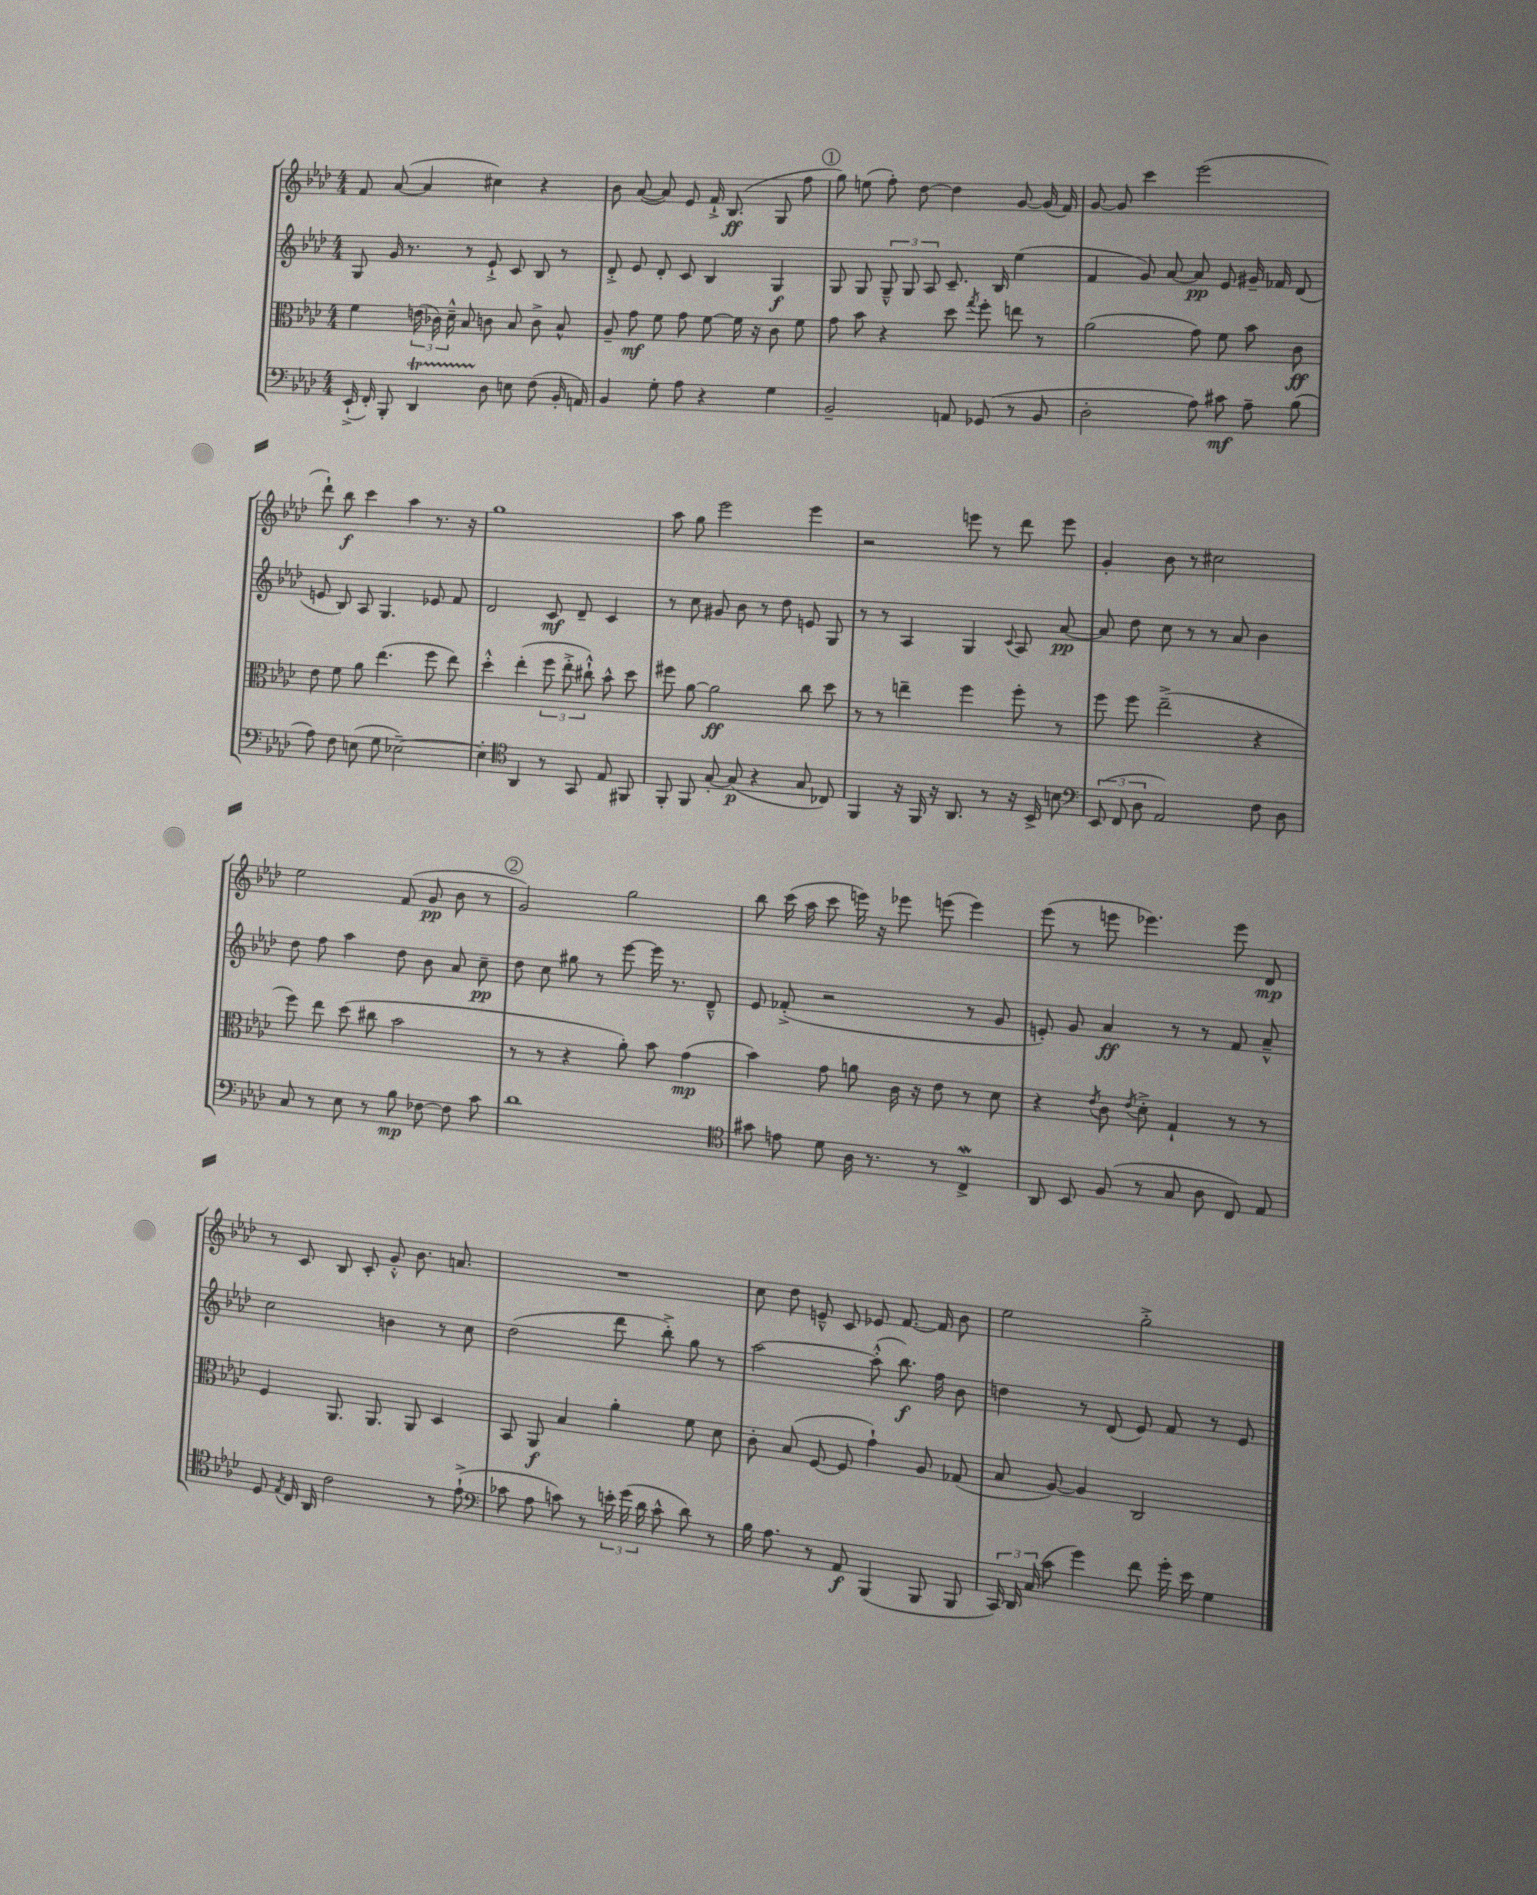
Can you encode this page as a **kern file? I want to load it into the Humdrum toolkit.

**kern	**dynam	**kern	**dynam	**kern	**dynam	**kern	**dynam
*part4	*part4	*part3	*part3	*part2	*part2	*part1	*part1
*staff4	*staff4	*staff3	*staff3	*staff2	*staff2	*staff1	*staff1
*clefF4	*	*clefC3	*	*clefG2	*	*clefG2	*
*k[b-e-a-d-]	*	*k[b-e-a-d-]	*	*k[b-e-a-d-]	*	*k[b-e-a-d-]	*
*M4/4	*	*M4/4	*	*M4/4	*	*M4/4	*
=3	=3	=3	=3	=3	=3	=3	=3
(16EE-`^/	.	4f\	.	8G/	.	8f/	.
16FF'/)	.	.	.	.	.	.	.
8BBB-'/	.	.	.	16g/	.	([8a-/	.
.	.	.	.	8.r	.	.	.
4DD-T/	.	(24en\	.	.	.	4a-/]	.
.	.	24c-X\)	.	.	.	.	.
.	.	24d-~^^\	.	.	.	.	.
.	.	8B-/	.	8r	.	.	.
8D-\	.	8cn\	.	8e-`^/	.	4cc#X\)	.
8En\	.	8B-/	.	8c/	.	.	.
(8F\	.	8c^\	.	8B-/	.	4r	.
16BB-'/	.	8B-^^/	.	8r	.	.	.
16AAn/)	.	.	.	.	.	.	.
=4	=4	=4	=4	=4	=4	=4	=4
4BB-/	.	8A-~/	.	8d-'^/	.	8b-\	.
.	.	8g\	mf	8e-/	.	([8a-/	.
8G'\	.	8f\	.	8d-'/	.	8a-/])	.
8A-\	.	8g\	.	8c/	.	8e-/	.
4r	.	[8f\	.	4B-/	.	16f`^/	.
.	.	.	.	.	.	(8.B-/	ff
.	.	16f\]	.	.	.	.	.
.	.	16r	.	.	.	.	.
4G\	.	8c\	.	4G/	f	8G/	.
.	.	8f\	.	.	.	8ff\	.
!!LO:REH:place=s1:t=1
=5	=5	=5	=5	=5	=5	=5	=5
2BB-~/	.	8g\	.	8G/	.	8gg\)	.
.	.	8b-\	.	8G/	.	(8een\	.
.	.	4r	.	12G~^^/	.	8ff'\)	.
.	.	.	.	12G/	.	.	.
.	.	.	.	.	.	[8dd-\	.
.	.	.	.	12A-/	.	.	.
8AAn/	.	8dd-\	.	8.c~/	.	4dd-\]	.
.	.	8qgg/	.	.	.	.	.
(8GG-X/	.	8ff'\	.	.	.	.	.
.	.	.	.	16B-/	.	.	.
8r	.	8een\	.	(4ee-\	.	[8g/	.
8BB-/	.	8r	.	.	.	(16g/]	.
.	.	.	.	.	.	16f/)	.
=6	=6	=6	=6	=6	=6	=6	=6
2D-'\	.	(2a-\	.	4f/	.	[8g/	.
.	.	.	.	.	.	8g/]	.
.	.	.	.	8g/)	.	4ccc\	.
.	.	.	.	[8a-/	.	.	.
8A-\)	.	8g\)	.	8a-/]	pp	(2eee-\	.
8c#X\	mf	8f\	.	8e-/	.	.	.
8A-~\	.	8b-\	.	16g#X~/	.	.	.
.	.	.	.	16f-X/	.	.	.
(8B-\	.	8c\	ff	(8d-/	.	.	.
!!LO:LB:g=z
=7	=7	=7	=7	=7	=7	=7	=7
8A-\)	.	8e-\	.	8en/	.	8ddd-`\)	.
8F\	.	8f\	.	8B-/)	.	8bb-\	f
(8En\	.	8a-\	.	8A-/	.	4ccc\	.
8G\	.	(4.ee-\	.	4.G/	.	.	.
[2E-X~\)	.	.	.	.	.	4aa-\	.
.	.	8ff\	.	8e-X/	.	8.r	.
.	.	8ee-\)	.	8f/	.	.	.
.	.	.	.	.	.	16r	.
=8	=8	=8	=8	=8	=8	=8	=8
4E-'\]	.	4dd-'^^\	.	2d-/	.	1gg	.
*clefC4	*	*	*	*	*	*	*
4AA-/	.	(4ee-'\	.	.	.	.	.
8r	.	12ff\	.	8c/	mf	.	.
.	.	12ee-'^\	.	.	.	.	.
8GG/	.	.	.	8d-~/	.	.	.
.	.	12cc#X`^^\)	.	.	.	.	.
8E-/	.	8b-^^\	.	4c/	.	.	.
8FF#X/	.	8dd-\	.	.	.	.	.
=9	=9	=9	=9	=9	=9	=9	=9
8FF'/	.	8ff#X\	.	8r	.	8aa-\	.
8FF/	.	[8a-\	.	8cc\	.	8gg\	.
[8G'/	.	2a-\]	ff	8g#X/	.	2eee-\	.
(8G/]	p	.	.	8b-\	.	.	.
4r	.	.	.	8r	.	.	.
.	.	.	.	8dd-\	.	.	.
8G/	.	8cc\	.	8en/	.	4eee-\	.
8C-X/)	.	8dd-\	.	8G/	.	.	.
=10	=10	=10	=10	=10	=10	=10	=10
4FF/	.	8r	.	8r	.	2r	.
.	.	8r	.	8r	.	.	.
16r	.	4een~\	.	4A-/	.	.	.
16FF/	.	.	.	.	.	.	.
16r	.	.	.	.	.	.	.
8.AA-/	.	.	.	.	.	.	.
.	.	4ff\	.	4G/	.	8eeen\	.
8r	.	.	.	.	.	8r	.
.	.	.	.	8qqc/	.	.	.
16r	.	8ff'\	.	8A-/	.	8ddd-\	.
16BB-^/	.	.	.	.	.	.	.
8Bn\	.	8r	.	[8a-/	pp	8eee\	.
=11	=11	=11	=11	=11	=11	=11	=11
*clefF4	*	*	*	*	*	*	*
(12EE-/	.	8ff\	.	8a-/]	.	4g'/	.
12FF/	.	.	.	.	.	.	.
.	.	8ff\	.	8dd-\	.	.	.
12D-\	.	.	.	.	.	.	.
2AA-/)	.	(2ee-~^\	.	8cc\	.	8b-\	.
.	.	.	.	8r	.	8r	.
.	.	.	.	8r	.	2cc#X\	.
.	.	.	.	8a-/	.	.	.
8F\	.	4r	.	4b-\	.	.	.
8D-\	.	.	.	.	.	.	.
!!LO:LB:g=z
=12	=12	=12	=12	=12	=12	=12	=12
8C/	.	8ff\)	.	8dd-\	.	2ee-\	.
8r	.	8ee-\	.	8ff\	.	.	.
8E-\	.	(8dd-\	.	4aa-\	.	.	.
8r	.	8cc#X\	.	.	.	.	.
8B-\	mp	2b-\	.	8dd-\	.	(8f/	.
[8F-X\	.	.	.	8b-\	.	8g/	pp
8F-\]	.	.	.	8a-/	.	8b-\	.
8c\	.	.	.	8cc~\	pp	8r	.
!!LO:REH:place=s1:t=2
=13	=13	=13	=13	=13	=13	=13	=13
1d-	.	8r	.	8dd-\	.	2g/)	.
.	.	8r	.	8cc\	.	.	.
.	.	4r	.	8gg#X\	.	.	.
.	.	.	.	8r	.	.	.
.	.	8a-'\)	.	[8eee-\	.	2gg\	.
.	.	8b-\	.	16eee-\]	.	.	.
.	.	.	.	8.r	.	.	.
.	.	(4g\	mp	.	.	.	.
.	.	.	.	8d-~^^/	.	.	.
=14	=14	=14	=14	=14	=14	=14	=14
*clefC4	*	*	*	*	*	*	*
8g#X\	.	4b-\)	.	8e-/	.	8bb-\	.
8en\	.	.	.	(8f-X'^/	.	(16ccc\	.
.	.	.	.	.	.	16aa-\	.
8d-\	.	8g\	.	2r	.	8ccc\	.
16A-\	.	8an\	.	.	.	16eeen\)	.
8.r	.	.	.	.	.	16r	.
.	.	16c\	.	.	.	8eee-X\	.
.	.	16r	.	.	.	.	.
8r	.	8e-\	.	.	.	(8eeen\	.
4CW^/	.	8r	.	8r	.	4eee\)	.
.	.	8d-\	.	8g/	.	.	.
=15	=15	=15	=15	=15	=15	=15	=15
8AA-/	.	4r	.	8en'/)	.	(8eee-\	.
8BB-/	.	.	.	8g/	.	8r	.
.	.	8qe-/	.	.	.	.	.
(8F/	.	8c\	.	4a-/	ff	8eeen\	.
.	.	8qe-/	.	.	.	.	.
8r	.	8d-'^\	.	.	.	4.eee-X\)	.
8G/	.	4G`/	.	8r	.	.	.
8A-\	.	.	.	8r	.	.	.
8C/)	.	8r	.	8f/	.	8eee-\	.
8E-/	.	8r	.	8a-~^^/	.	8d-/	mp
!!LO:LB:g=z
=16	=16	=16	=16	=16	=16	=16	=16
8D-/	.	4F/	.	2cc\	.	8r	.
8qE-/	.	.	.	.	.	.	.
16C/	.	.	.	.	.	8c/	.
16AA-/	.	.	.	.	.	.	.
2c\	.	8.AA-/	.	.	.	8B-/	.
.	.	.	.	.	.	8c'/	.
.	.	8.AA-/	.	.	.	.	.
.	.	.	.	4bn\	.	8g'^^/	.
.	.	8AA-/	.	.	.	8.b-\	.
8r	.	4D-/	.	8r	.	.	.
.	.	.	.	.	.	8.an/	.
(8e-`^\	.	.	.	8cc\	.	.	.
=17	=17	=17	=17	=17	=17	=17	=17
*clefF4	*	*	*	*	*	*	*
8c-X\	.	8BB-/	.	(2dd-\	.	1r	.
8A-\	.	8AA-/	f	.	.	.	.
8cn\)	.	4B-/	.	.	.	.	.
8r	.	.	.	.	.	.	.
24en'\	.	4a-'\	.	8ddd-\	.	.	.
(24g\	.	.	.	.	.	.	.
24d-\	.	.	.	.	.	.	.
8c^^\	.	.	.	8bb-'^\)	.	.	.
8d-\)	.	8f\	.	8gg\	.	.	.
8r	.	8d-\	.	8r	.	.	.
=18	=18	=18	=18	=18	=18	=18	=18
16B-\	.	8c'\	.	[2aa-\	.	8cc\	.
8.A-\	.	.	.	.	.	.	.
.	.	(8B-/	.	.	.	8dd-\	.
8r	.	[8F/	.	.	.	8en~^^/	.
8AA-/	f	8F/]	.	.	.	8c/	.
(4BBB-/	.	4g`\)	.	(8aa-'^^\]	.	8e-X/	.
.	.	.	.	8.bb-\)	f	[8.f/	.
8BBB-/	.	8A-/	.	.	.	.	.
.	.	.	.	16ff\	.	16f/]	.
8BBB-/	.	(8G-X/	.	8b-\	.	8b-\	.
=19	=19	=19	=19	=19	=19	=19	=19
24CC/)	.	8B-/	.	4ddn\	.	2ee-\	.
24DD-/	.	.	.	.	.	.	.
(24C/	.	.	.	.	.	.	.
8c\	.	[8A-/)	.	.	.	.	.
4g\)	.	4A-/]	.	8r	.	.	.
.	.	.	.	(8d-/	.	.	.
8f\	.	2C/	.	8e-/)	.	2gg'^\	.
16g'\	.	.	.	8f/	.	.	.
16e-\	.	.	.	.	.	.	.
4G\	.	.	.	8r	.	.	.
.	.	.	.	8e-/	.	.	.
==	==	==	==	==	==	==	==
*-	*-	*-	*-	*-	*-	*-	*-
